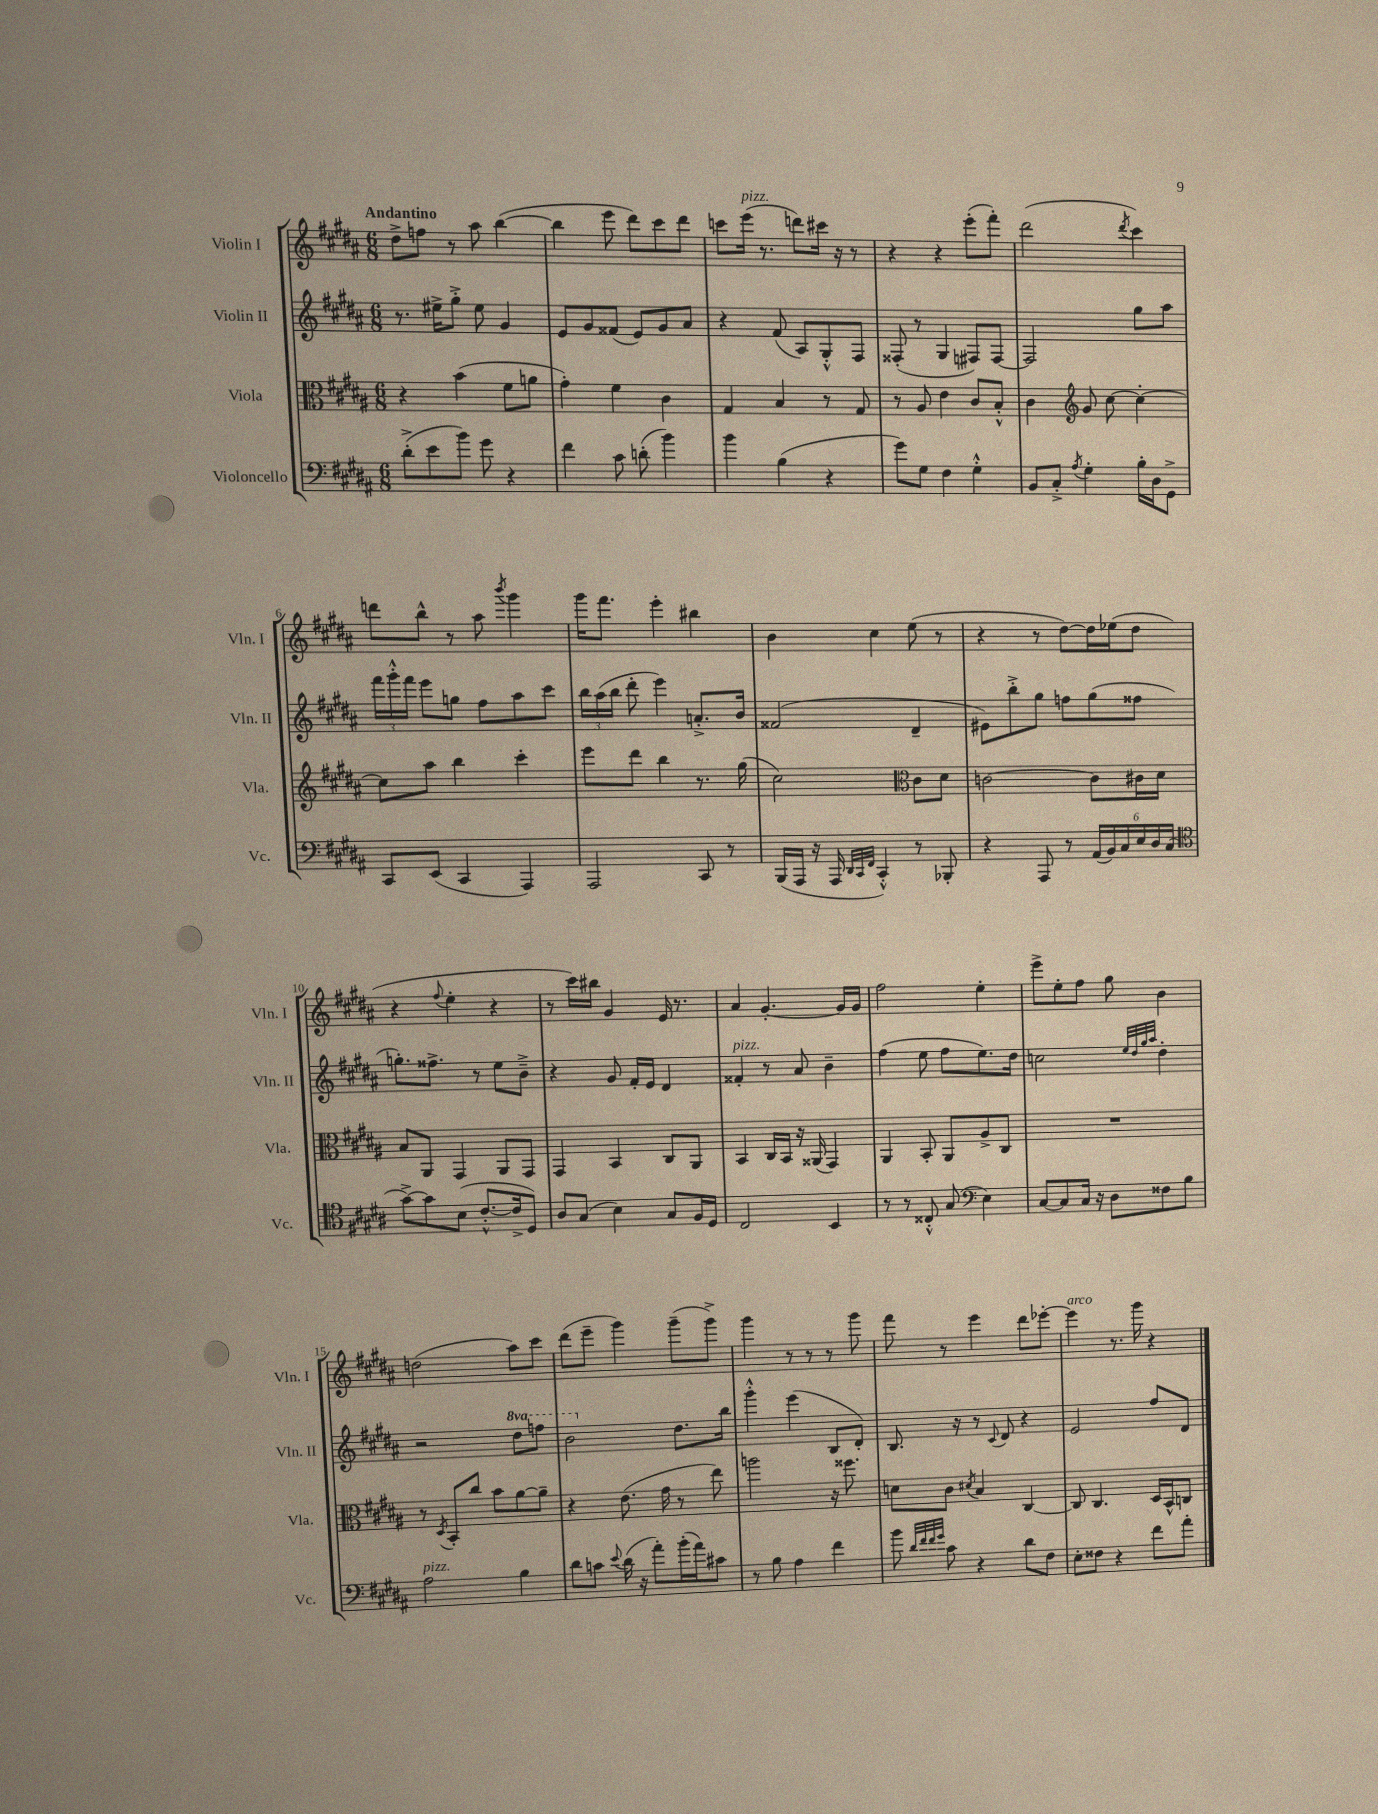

**kern	**kern	**kern	**kern
*part4	*part3	*part2	*part1
*staff4	*staff3	*staff2	*staff1
*I"Violoncello	*I"Viola	*I"Violin II	*I"Violin I
*I'Vc.	*I'Vla.	*I'Vln. II	*I'Vln. I
*clefF4	*clefC3	*clefG2	*clefG2
*k[f#c#g#d#a#]	*k[f#c#g#d#a#]	*k[f#c#g#d#a#]	*k[f#c#g#d#a#]
*M6/8	*M6/8	*M6/8	*M6/8
=1	=1	=1	=1
!	!	!	!LO:TX:a:B:t=Andantino
(8d#'^\L	4r	8.r	8dd#^\L
8e\	.	.	8ffn\J
.	.	16ee#X^\KL	.
8b\J)	(4b\	8gg#'^\J	8r
8g#\	.	8ee#\	8aa#\
4r	8f#\L	4g#/	([4bb\
.	8an\J	.	.
=2	=2	=2	=2
4f#\	4g#'\)	8e/L	4bb\]
.	.	8g#/	.
8c#\	4f#\	(8f##X/J	8eee\
(8dn'\	.	8e/L)	8ddd#\L)
4b\)	4c#\	8g#/	8ccc#\
.	.	8a#/J	8ddd#\J
=3	=3	=3	=3
4b\	4G#/	4r	8cccn\L
!	!	!	!LO:TX:a:i:t=pizz.
.	.	.	(16eee\Jk
.	.	.	8.r
(4B\	4B/	(8f#/	.
.	.	8A#/L)	8dddn\L)
4r	8r	8G#'^^/	16ccc#X\Jk
.	.	.	16r
.	8G#/	8F#/J	8r
=4	=4	=4	=4
8g#\L)	8r	(8F##X'/	4r
8G#\J	8A#/	8r	.
4F#\	4e\	4G#/	4r
4G#'^^\	8c#/L	8F#X/L)	(8eee'\L
.	8B'^^/J	[8F#/J	8fff#'\J)
=5	=5	=5	=5
8BB/L	4c#\	2F#/]	(2ddd#\
8C#'^/J	.	.	.
8qA#/	.	.	.
*	*clefG2	*	*
4G#'\	8g#/	.	.
.	[8cc#\	.	.
.	.	.	8qddd#/
16B'\LL	4cc#'\_	8gg#\L	4ccc#\)
16D#\J	.	.	.
8GG#^\J	.	8aa#\J	.
!!LO:LB:g=z
=6	=6	=6	=6
8CC#/L	8cc#\L]	24fff#\LL	8dddn\L
.	.	24ggg#'^^\	.
.	.	24fff#\JJ	.
(8EE/J	8aa#\J	8eee\L	8bb^^\J
4CC#/	4bb\	8ggn\J	8r
.	.	8ff#\L	8aa#\
.	.	.	8qbbb/
4AAA#/)	4ccc#'\	8aa#\	4ggg#\
.	.	8ccc#\J	.
=7	=7	=7	=7
2AAA#/	8eee\L	24bb\LL	16ggg#\KL
.	.	(24aa#\	.
.	.	.	8.fff#\J
.	.	24bb\JJ	.
.	8ddd#\J	8ddd#'\	.
.	4bb\	4eee\)	4eee'\
8CC#/	8.r	8.an'^/L	4bb#X\
8r	.	.	.
.	(16gg#\	16b/Jk	.
=8	=8	=8	=8
(16BBB/LL	2cc#\)	(2f##X/	4b\
16AAA#/JJ	.	.	.
16r	.	.	.
16AAA#/	.	.	.
32qqDD#/LLL	.	.	.
32qqCC#/	.	.	.
32qqFF#/JJJ	.	.	.
4CC#'^^/)	.	.	4cc#\
*	*clefC3	*	*
8r	8c#\L	4d#~/	(8ee\
8BBB-X'/	8d#\J	.	8r
=9	=9	=9	=9
4r	[2cn\	8e#X\L)	4r
.	.	8bb'^\	.
8AAA#/	.	8gg#\J	8r
8r	.	8ffn\L	[8dd#\L)
(24AA#/LL	8c\L]	(8gg#\	16dd#\L]
24BB/)	.	.	.
.	.	.	(16ee-X\J
24C#/	.	.	.
24E/	16c#X\L	8ff##X\J	8dd#\J
24D#/	.	.	.
.	16d#\JJ	.	.
(24C#/JJ	.	.	.
!!LO:LB:g=z
=10	=10	=10	=10
*clefC4	*	*	*
[8g#^\L)	8B/L	8.ggn'\L)	4r
8g#\]	8AA#/J	.	.
.	.	8.ff##X^\J	.
.	.	.	8qqff#/
(8B\J	4GG#/	.	4ee'\
[8.c#'^^/L	.	8r	.
.	8AA#/L	8ee\L	4r
16c#^/k]	.	.	.
8D#/J)	8GG#/J	8b~^\J	.
=11	=11	=11	=11
8A#/L	4GG#/	4r	8r
(8G#/J	.	.	16ccc#\LL)
.	.	.	16bb#X\JJ
4B\)	4BB/	8g#/	4g#/
.	.	16f#'/LL	.
.	.	16e/JJ	.
8G#/L	8C#/L	4d#/	16e/
.	.	.	8.r
16F#/L	8AA#/J	.	.
16D#/JJ	.	.	.
=12	=12	=12	=12
!	!	!LO:TX:a:i:t=pizz.	!
2C#/	4BB/	4f##X'/	4a#/
.	16C#/LL	8r	[4.g#'/
.	16BB/JJ	.	.
.	16r	8a#/	.
.	(16AA##X/	.	.
4BB/	4GG#/)	4b~\	.
.	.	.	16g#/LL]
.	.	.	16g#/JJ
=13	=13	=13	=13
8r	4AA#/	(4ff#\	2ff#\
8r	.	.	.
8C##X'^^/	8BB'/	8ee\	.
(8G#/	8AA#/L	8ff#\L	.
*clefF4	*	*	*
4E\)	8A#^/	8.ee\)	4ee'\
.	8C#/J	.	.
.	.	16dd#\Jk	.
=14	=14	=14	=14
[8C#/L	2.r	2ccn\	8eee^\L
8C#/]	.	.	8ee'\
16C#/Jk	.	.	8ff#\J
16r	.	.	.
8D#\L	.	.	8gg#\
.	.	32qqee/LLL	.
.	.	32qqdd#/	.
.	.	32qqgg#/	.
.	.	32qqaa#/JJJ	.
8F##X\	.	4dd#'\	4b\
8B\J	.	.	.
!!LO:LB:g=z
=15	=15	=15	=15
!LO:TX:a:i:t=pizz.	!	!	!
2A#\	8r	2r	(2ddn\
.	8qD#/	.	.
.	8BB'/L	.	.
.	8cc#/J	.	.
.	8b\L	.	.
*	*	*8va	*
4B\	[8a#\	8ddd#\L	8aa#\L)
.	8a#~\J]	8fffn\J	8ccc#\J
=16	=16	=16	=16
8d#\L	4r	2bb\	(8ddd#\L
8cn\J	.	.	8eee~\J
8qqe/	.	.	.
(16d#\	(8.e\	.	4ggg#\)
16r	.	.	.
8a#'\L)	.	.	.
.	16g#\	.	.
*	*	*X8va	*
(16b'\L	8r	8.dd#\L	(8ggg#~\L
16a#\J)	.	.	.
8c#X\J	8ee\)	.	8ggg#^\J)
.	.	16bb\Jk	.
=17	=17	=17	=17
8r	2aan\	4ggg#'^^\	4ggg#\
8B\	.	.	.
4A#\	.	(4eee\	8r
.	.	.	8r
4f#\	16r	8B/L	8r
.	8.ff##X\	.	.
.	.	8d#'/J)	8ggg#\
=18	=18	=18	=18
8b\	8dn\L	8.B/	8fff#\
32qqd#/LLL	.	.	.
32qqf#/	.	.	.
32qqf#/	.	.	.
32qqg#/JJJ	.	.	.
8c#\	8c#\J	.	8r
.	.	16r	.
.	8qd#X/	.	.
4r	4B/	8r	4eee\
.	.	8qqc#/	.
.	.	8d#/	.
8d#\L	[4C#/	4r	8ddd#\L
8F#\J	.	.	[8eee-X'\J
=19	=19	=19	=19
!	!	!	!LO:TX:a:i:t=arco
8E'\L	8C#/]	2e/	4eee-\]
8F##X\J	4.C#/	.	.
4r	.	.	8.r
.	.	.	16ggg#\
8f#\L	16D#/LL	8ff#/L	4r
.	16BB^^/J	.	.
8a#'\J	8Cn/J	8d#/J	.
==	==	==	==
*-	*-	*-	*-
